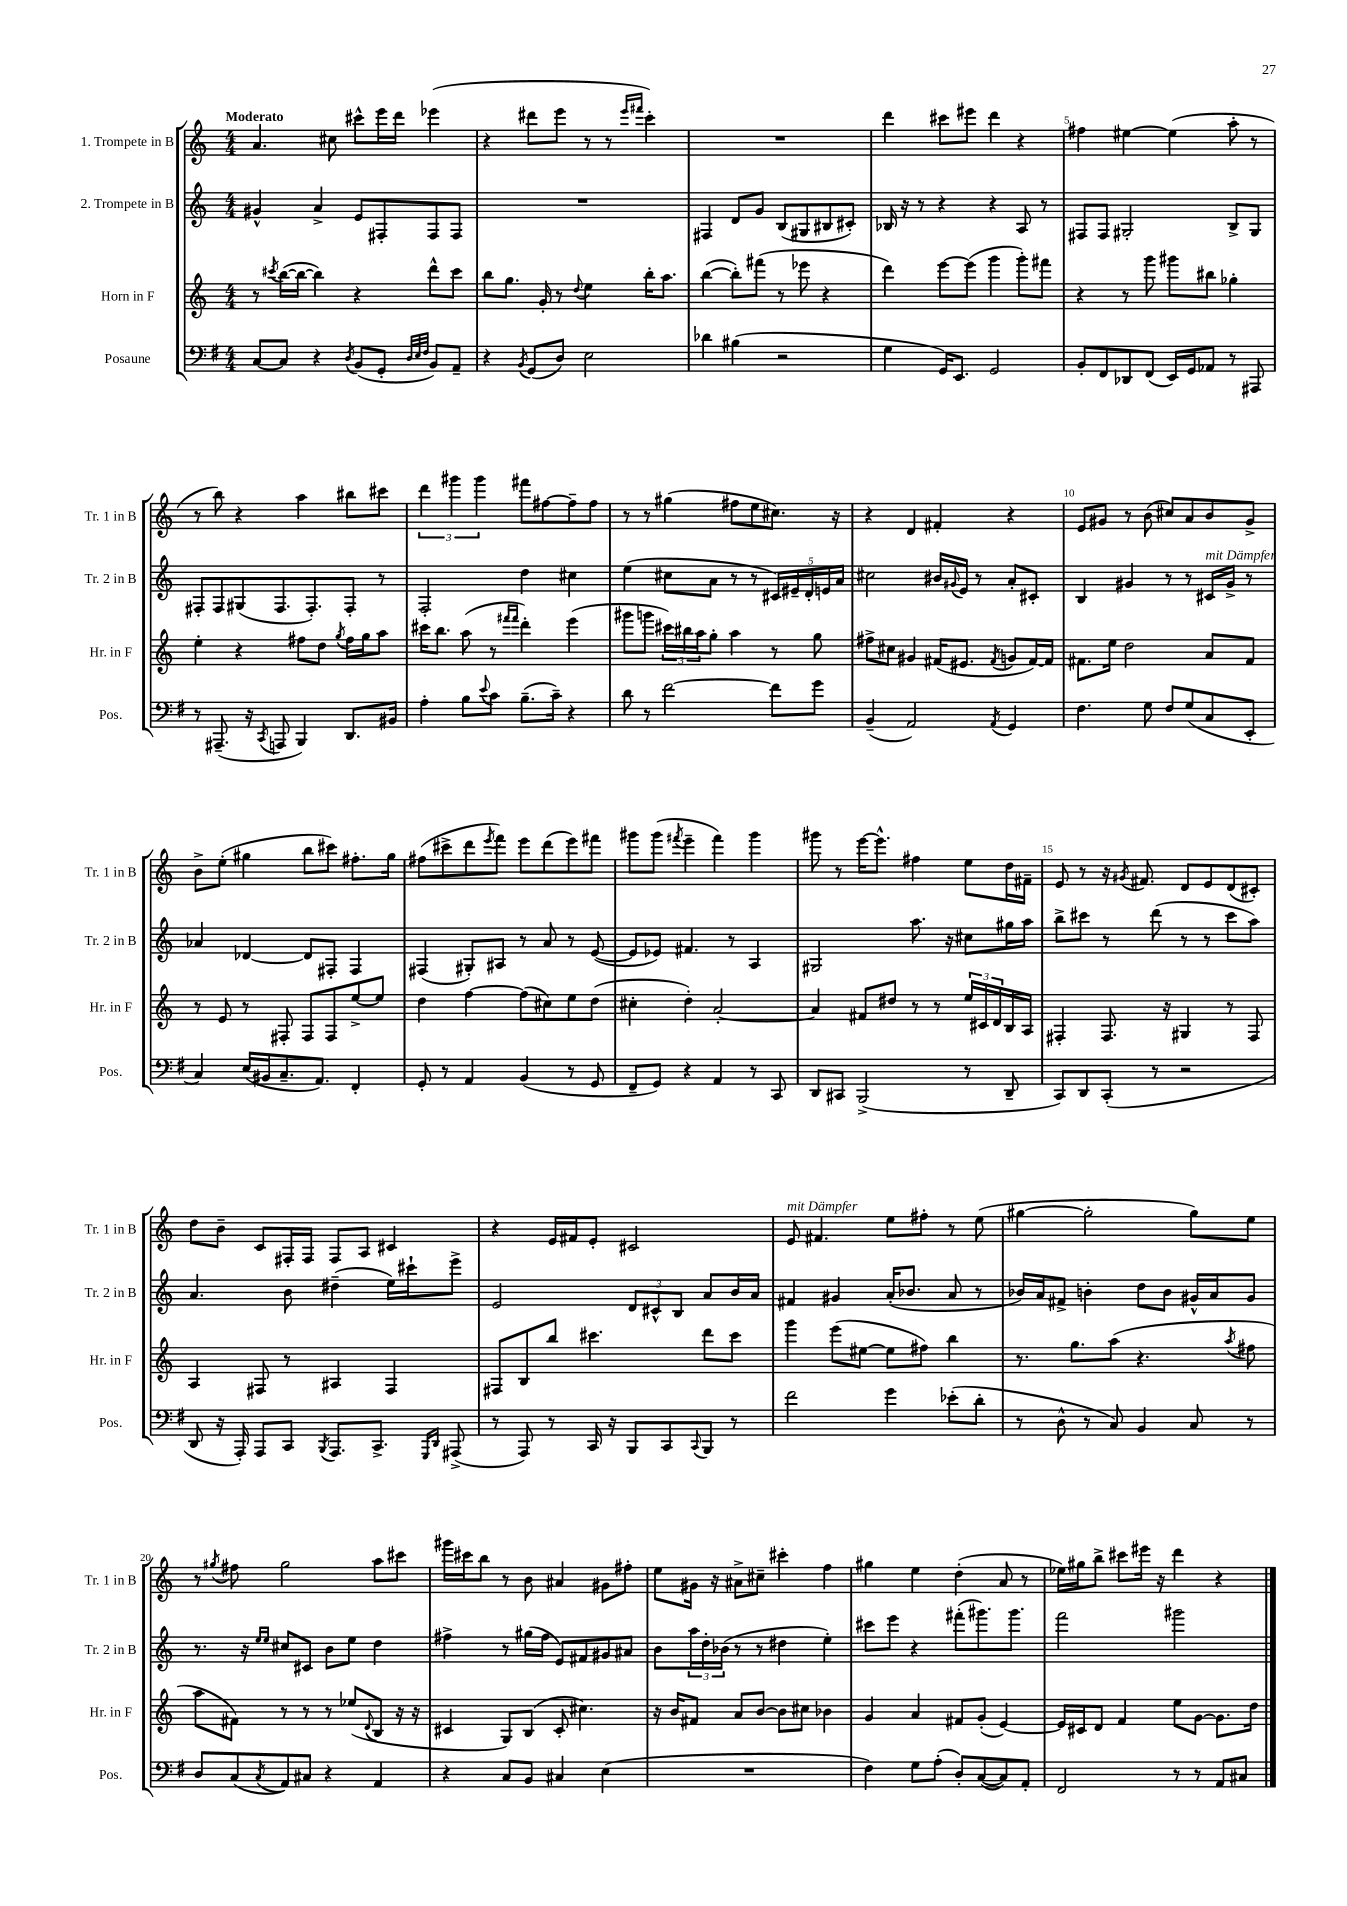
<<
\new StaffGroup <<
\new Staff = "s0" \with { instrumentName = "1. Trompete in B" shortInstrumentName = "Tr. 1 in B" } {
    \clef treble \key c \major \numericTimeSignature \time 4/4 \tempo "Moderato"
    a'4. cis''8 cis'''8-^ e'''16 d'''16 ees'''4( |
    r4 dis'''8 e'''8 r8 r8 \grace { e'''16 fis'''16 } c'''4-.) |
    R1 |
    d'''4 cis'''8 eis'''8 d'''4 r4 |
    fis''4 eis''4~ eis''4( a''8-. r8 |
    r8 b''8) r4 a''4 bis''8 cis'''8 |
    \tuplet 3/2 { d'''4 gis'''4 gis'''4 } fis'''8 fis''8~ fis''8-- fis''8 |
    r8 r8 gis''4( fis''8 e''8 cis''8.) r16 |
    r4 d'4 fis'4-. r4 |
    e'8 gis'8 r8 b'8( cis''8) a'8 b'8 gis'8-> |
    b'8-> e''8-.( gis''4 b''8 cis'''8) fis''8.-. gis''16 |
    fis''8( cis'''8-> d'''8 \acciaccatura { e'''8 } f'''8) e'''8 d'''8( e'''8) fis'''8 |
    gis'''8 gis'''8( \acciaccatura { fis'''8 } e'''4-- fis'''4) gis'''4 |
    gis'''8 r8 e'''16~ e'''8.-^ fis''4 e''8 d''16 fis'16-- |
    e'8 r8 r16 \acciaccatura { gis'8 } fis'8. d'8 e'8 d'8( cis'8-.) |
    d''8 b'8-- c'8 fis16-. fis16 fis8 a8 cis'4 |
    r4 e'16 fis'16 e'8-. cis'2 |
    e'8^\markup { \italic "mit Dämpfer" } fis'4. e''8 fis''8-. r8 e''8( |
    gis''4~ gis''2-. gis''8) e''8 |
    r8 \acciaccatura { gis''8 } fis''8 gis''2 a''8 cis'''8 |
    gis'''16 cis'''16 b''8 r8 b'8 ais'4 gis'8 fis''8-. |
    e''8 gis'16 r16 ais'8-> cis''8-- cis'''4-. f''4 |
    gis''4 e''4 d''4-.( a'8 r8 |
    ees''16) gis''16 b''8-> cis'''8 eis'''16 r16 d'''4 r4 \bar "|." |
}
\new Staff = "s1" \with { instrumentName = "2. Trompete in B" shortInstrumentName = "Tr. 2 in B" } {
    \clef treble \key c \major \numericTimeSignature \time 4/4
    gis'4-^ a'4-> e'8 fis8-. fis8 fis8 |
    R1 |
    fis4 d'8 g'8 b8( gis8 bis8 cis'8-.) |
    bes16 r16 r8 r4 r4 a8 r8 |
    fis8 fis8 gis2-. b8-> gis8 |
    fis8-. fis8 gis8( fis8. fis8.-.) fis8-. r8 |
    f2-. d''4 cis''4 |
    e''4( cis''8 a'8 r8 r8 \tuplet 5/4 { cis'16) eis'16-- d'16-. e'16 a'16 } |
    cis''2 bis'16 \appoggiatura { gis'8 } e'16 r8 a'8-. cis'8-. |
    b4 gis'4 r8 r8 cis'16^\markup { \italic "mit Dämpfer" } gis'16-> r8 |
    aes'4 des'4~ des'8 fis8-. fis4 |
    fis4( gis8-.) ais8 r8 a'8 r8 e'8~( |
    e'8 ees'8) fis'4. r8 a4 |
    gis2 a''8. r16 cis''8 gis''16 a''16 |
    b''8-> cis'''8 r8 d'''8( r8 r8 cis'''8 a''8) |
    a'4. b'8 dis''4--( e''16) cis'''16-! e'''8-> |
    e'2 \tuplet 3/2 { d'8 cis'8-^ b8 } a'8 b'16 a'16 |
    fis'4 gis'4 a'16-.( bes'8. a'8 r8 |
    bes'16) a'16 fis'8-> b'4-. d''8 b'8 gis'16-^ a'16 gis'8 |
    r8. r16 \grace { e''16 e''16 } cis''8 cis'8 b'8 e''8 d''4 |
    fis''4-> r8 gis''16( fis''16 e'8) fis'8 gis'8 ais'8 |
    b'8 \tuplet 3/2 { a''16 d''16-. bes'16( } r8 r8 dis''4 e''4-.) |
    cis'''8 e'''8 r4 fis'''8-.( gis'''8.) gis'''8. |
    f'''2 gis'''2 \bar "|." |
}
\new Staff = "s2" \with { instrumentName = "Horn in F" shortInstrumentName = "Hr. in F" } {
    \clef treble \key c \major \numericTimeSignature \time 4/4
    r8 \acciaccatura { cis'''8 } b''16~( b''16~ b''4) r4 d'''8-^ cis'''8 |
    b''8 g''8. g'16-. r8 \appoggiatura { d''8 } e''4 b''16-. a''8. |
    b''4~( b''8-.) fis'''8( r8 ees'''8 r4 |
    d'''4) e'''8~ e'''8( g'''4 g'''8-.) fis'''8 |
    r4 r8 g'''8 gis'''8 bis''8 ges''4-. |
    e''4-. r4 fis''8 d''8 \acciaccatura { g''8 } fis''16 g''16 a''8 |
    cis'''16 b''8. a''8( r8 \grace { fis'''16 fis'''16 } d'''4-.) e'''4( |
    gis'''8 g'''8 \tuplet 3/2 { cis'''16) bis''16 a''16 } g''8-. a''4 r8 g''8 |
    fis''8-> cis''8 gis'4 fis'16( eis'8. \acciaccatura { fis'8 } g'8 fis'16~) fis'16 |
    fis'8. e''16 d''2 a'8 fis'8 |
    r8 e'8 r8 fis8-. fis8 fis8 e''8~-> e''8 |
    d''4 f''4~ f''8( cis''8) e''8 d''8( |
    cis''4-. d''4-.) a'2~-. |
    a'4 fis'8 dis''8 r8 r8 \tuplet 3/2 { e''16 cis'16 d'16 } b16 a16 |
    fis4-. fis8. r16 gis4 r8 fis8 |
    a4 fis8 r8 ais4 fis4 |
    fis8 b8 b''8 cis'''4. d'''8 cis'''8 |
    g'''4 e'''8( eis''8~ eis''8 fis''8) b''4 |
    r8. g''8. a''8( r4. \acciaccatura { a''8 } fis''8 |
    a''8 fis'8) r8 r8 r8 ees''8( \appoggiatura { d'8 } b8 r16 r16 |
    cis'4 g8) b8( cis'8-. cis''4.) |
    r16 b'16 fis'8 a'8 b'8~ b'8 cis''8 bes'4 |
    g'4 a'4 fis'8 g'8-.( e'4~) |
    e'16 cis'16 d'8 f'4 e''8 g'8~ g'8. d''16 \bar "|." |
}
\new Staff = "s3" \with { instrumentName = "Posaune" shortInstrumentName = "Pos." } {
    \clef bass \key g \major \numericTimeSignature \time 4/4
    c8~ c8 r4 \acciaccatura { d8 } b,8( g,8-. \grace { d32 e32 fis32 } b,8) a,8-- |
    r4 \acciaccatura { b,8 } g,8( d8) e2 |
    des'4 bis4( r2 |
    g4 g,16) e,8. g,2 |
    b,8-. fis,8 des,8 fis,8( e,16) g,16 aes,8 r8 ais,,8 |
    r8 ais,,8.--( r16 \acciaccatura { c,8 } a,,8 b,,4) d,8. bis,16 |
    a4-. b8 \appoggiatura { e'8 } c'8 b8.--( c'16--) r4 |
    d'8 r8 fis'2~ fis'8 g'8 |
    b,4--( a,2) \acciaccatura { a,8 } g,4 |
    fis4. g8 fis8 g8( c8 e,8-. |
    c4) e16( bis,16 c8.-- a,8.) fis,4-. |
    g,8-. r8 a,4 b,4( r8 g,8 |
    fis,8-- g,8) r4 a,4 r8 c,8 |
    d,8 cis,8 b,,2->( r8 d,8-- |
    c,8) d,8 c,8-.( r8 r2 |
    d,8 r16 a,,16-.) a,,8 c,8 \acciaccatura { b,,8 } a,,8. c,8.-> \grace { g,,16 d,16 } ais,,8->( |
    r8 a,,8) r8 c,16 r16 b,,8 c,8 \appoggiatura { c,8 } b,,8 r8 |
    fis'2 g'4 ees'8-.( d'8-. |
    r8 d8-^ r8 c8) b,4 c8 r8 |
    d8 c8( \acciaccatura { c8 } a,8) cis8 r4 a,4 |
    r4 c8 b,8 cis4 e4( |
    R1 |
    fis4) g8 a8-.( d8-.) c8~( c8) a,8-. |
    fis,2 r8 r8 a,8 cis8 \bar "|." |
}
>>
>>
\layout { \context { \Score \override BarNumber.break-visibility = ##(#f #t #t) barNumberVisibility = #(every-nth-bar-number-visible 5) } }
